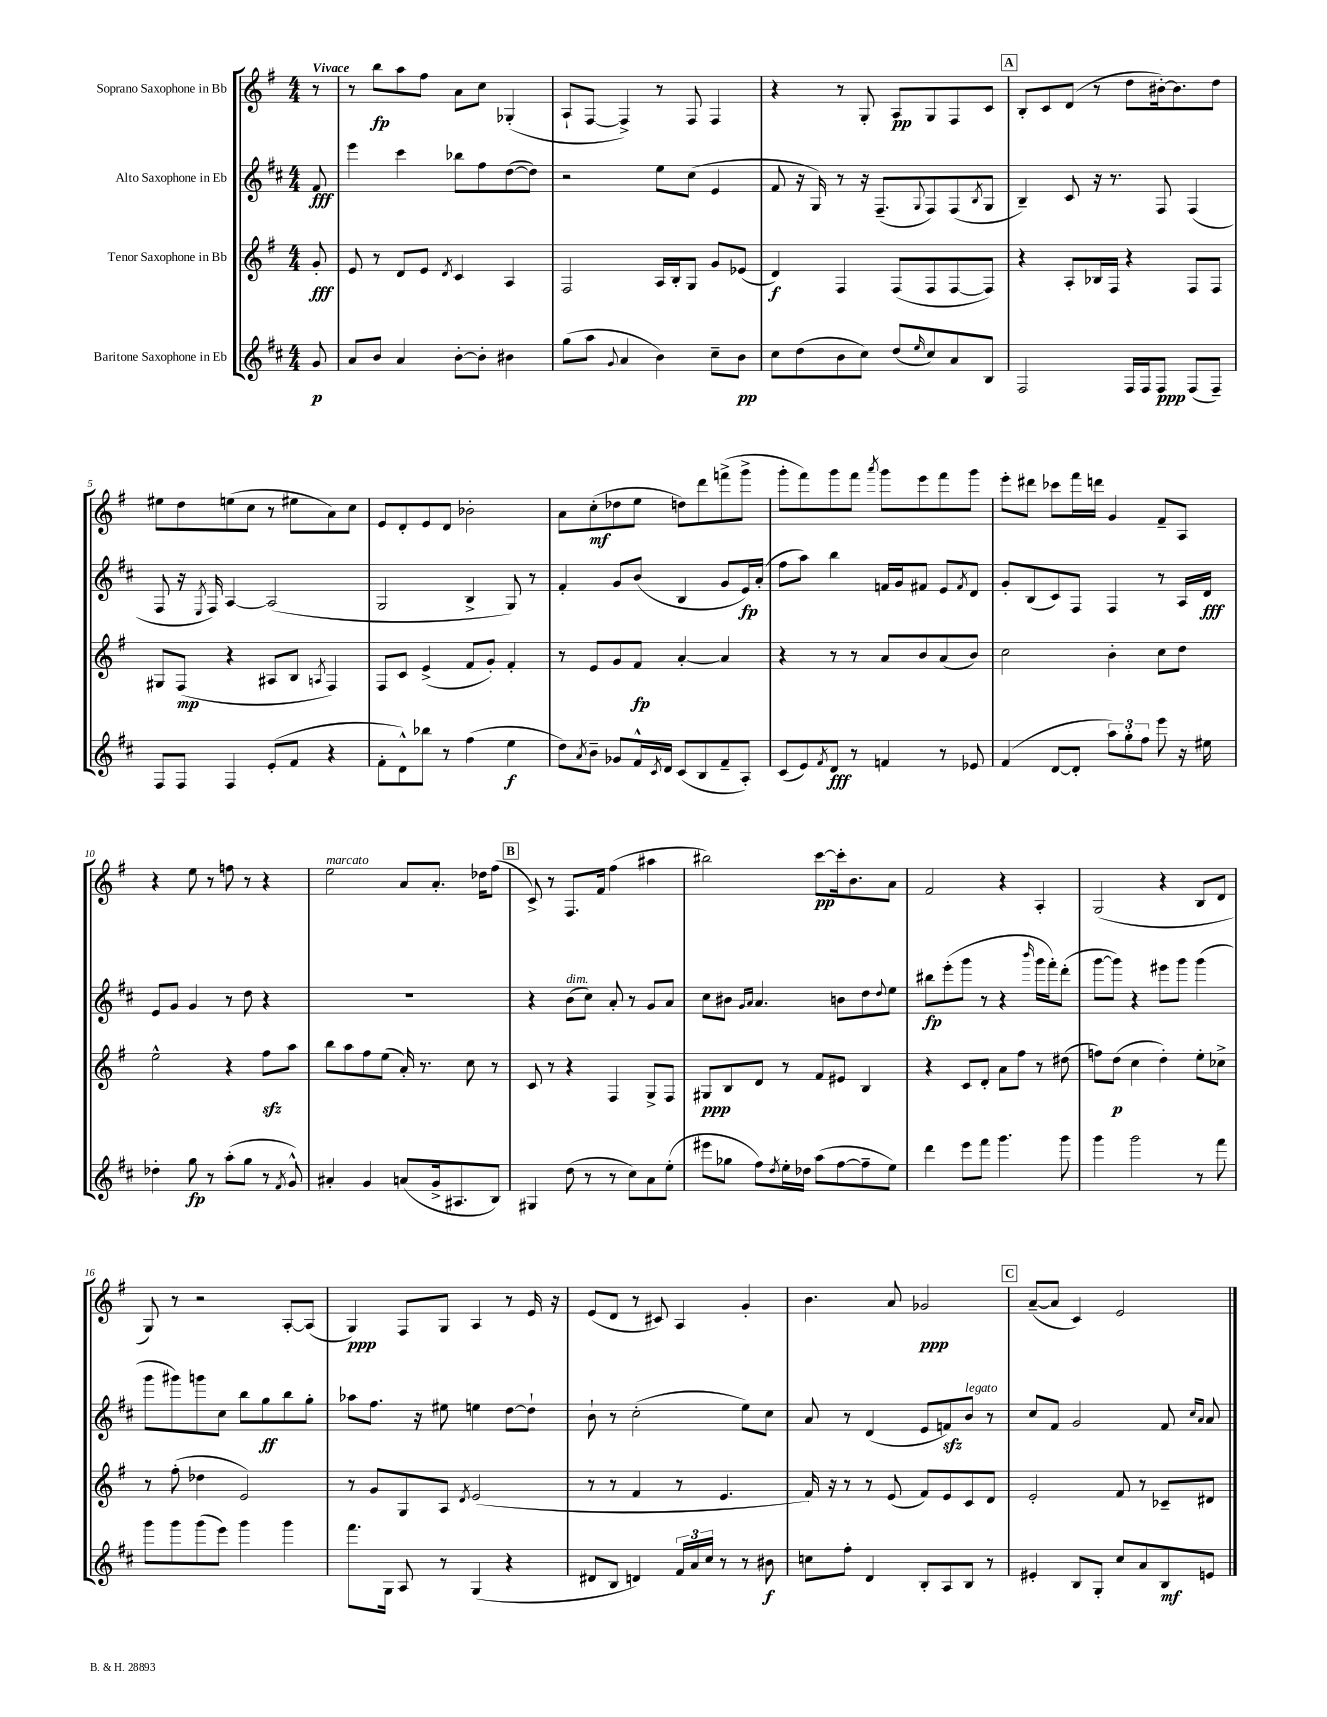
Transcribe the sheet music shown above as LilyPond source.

<<
\new StaffGroup <<
\new Staff = "s0" \with { instrumentName = "Soprano Saxophone in Bb" } {
    \clef treble \key g \major \numericTimeSignature \time 4/4 \partial 8 \tempo "Vivace"
    r8 |
    r8 b''8\fp a''8 fis''8 a'8 c''8 ges4-.( |
    a8-! fis8~ fis4->) r8 fis8 fis4 |
    r4 r8 g8-. a8\pp g8 fis8 c'8 |
    \mark \markup { \box "A" } b8-. c'8 d'8( r8 d''8 bis'16~-.) bis'8. d''8 |
    eis''8 d''8 e''8( c''8 r8 eis''8 a'8) c''8 |
    e'8 d'8-. e'8 d'8 bes'2-. |
    a'8 c''8-.\mf( des''8 e''8 d''8) d'''8 f'''8->( g'''8-> |
    g'''8-. fis'''8) g'''8 fis'''8 \acciaccatura { a'''8 } g'''8 e'''8 fis'''8 g'''8 |
    e'''8-. dis'''8 ces'''8 fis'''16 d'''16 g'4 fis'8-- a8 |
    r4 e''8 r8 f''8 r8 r4 |
    e''2^\markup { \italic "marcato" } a'8 a'8.-. des''16 fis''8( |
    \mark \markup { \box "B" } c'8->) r8 fis8. fis'16 fis''4( ais''4 |
    bis''2) c'''8~\pp c'''16-. b'8. a'8 |
    fis'2 r4 a4-. |
    g2( r4 b8 d'8 |
    g8) r8 r2 a8~-. a8( |
    g4\ppp) fis8 g8 a4 r8 e'16 r16 |
    e'8( d'8 r8 cis'8) a4 g'4-. |
    b'4. a'8 ges'2\ppp |
    \mark \markup { \box "C" } a'8~--( a'8 c'4) e'2 \bar "|." |
}
\new Staff = "s1" \with { instrumentName = "Alto Saxophone in Eb" } {
    \clef treble \key d \major \numericTimeSignature \time 4/4 \partial 8
    fis'8\fff |
    e'''4 cis'''4 bes''8 fis''8 d''8~( d''8) |
    r2 e''8 cis''8( e'4 |
    fis'8 r16 g16) r8 r16 fis8.--( \appoggiatura { g8 } fis8) fis8( \acciaccatura { b8 } g8 |
    \mark \markup { \box "A" } b4--) cis'8 r16 r8. fis8 fis4( |
    fis8 r16 \acciaccatura { e8 } fis16) a4~ a2( |
    g2 b4-> g8) r8 |
    fis'4-. g'8 b'8( b4 g'8 e'16\fp) a'16-.( |
    fis''8 a''8) b''4 f'16 g'16 fis'8 e'8 \acciaccatura { fis'8 } d'8 |
    g'8-. b8( cis'8) fis8 fis4 r8 a16 d'16\fff |
    e'8 g'8 g'4 r8 d''8 r4 |
    R1 |
    \mark \markup { \box "B" } r4 b'8^\markup { \italic "dim." }( cis''8) a'8-. r8 g'8 a'8 |
    cis''8 bis'8 \grace { g'16 a'16 } a'4. b'8 d''8 \appoggiatura { d''8 } e''8 |
    bis''8\fp e'''8-.( g'''8 r8 r4 \grace { b'''16 } g'''16 fis'''16-.) d'''8-.( |
    g'''8~ g'''8) r4 eis'''8 g'''8 g'''4( |
    g'''8 gis'''8) g'''8 cis''8 b''8 g''8\ff b''8 g''8-. |
    aes''8 fis''8. r16 eis''8 e''4 d''8~ d''8-! |
    b'8-! r8 cis''2-.( e''8) cis''8 |
    a'8 r8 d'4( e'8 f'8\sfz) b'8^\markup { \italic "legato" } r8 |
    \mark \markup { \box "C" } cis''8 fis'8 g'2 fis'8 \grace { cis''16 a'16 } a'8 \bar "|." |
}
\new Staff = "s2" \with { instrumentName = "Tenor Saxophone in Bb" } {
    \clef treble \key g \major \numericTimeSignature \time 4/4 \partial 8
    g'8-.\fff |
    e'8 r8 d'8 e'8 \acciaccatura { d'8 } c'4 a4 |
    fis2 a16 b16-. g8 g'8 ees'8( |
    d'4\f) fis4 fis8( fis8 fis8~ fis8) |
    \mark \markup { \box "A" } r4 a8-. bes16 fis16 r4 fis8 fis8 |
    gis8 fis8\mp( r4 ais8 b8 \acciaccatura { a8 } fis4) |
    fis8 c'8 e'4->( fis'8 g'8-.) fis'4-. |
    r8 e'8 g'8 fis'8\fp a'4~-. a'4 |
    r4 r8 r8 a'8 b'8 a'8( b'8) |
    c''2 b'4-. c''8 d''8 |
    e''2-^ r4 fis''8\sfz a''8 |
    b''8 a''8 fis''8 e''8( a'16-.) r8. c''8 r8 |
    \mark \markup { \box "B" } c'8 r8 r4 fis4 g8-> fis8 |
    gis8\ppp b8 d'8 r8 fis'8 eis'8 b4 |
    r4 c'8 d'8-. a'8 fis''8 r8 dis''8( |
    f''8) d''8\p( c''4 d''4-.) e''8-. ces''8-> |
    r8 fis''8-.( des''4 e'2) |
    r8 g'8 g8 a8 \acciaccatura { d'8 } e'2( |
    r8 r8 fis'4 r8 e'4. |
    fis'16) r16 r8 r8 e'8( fis'8) e'8 c'8 d'8 |
    \mark \markup { \box "C" } e'2-. fis'8 r8 ces'8-- dis'8 \bar "|." |
}
\new Staff = "s3" \with { instrumentName = "Baritone Saxophone in Eb" } {
    \clef treble \key d \major \numericTimeSignature \time 4/4 \partial 8
    g'8\p |
    a'8 b'8 a'4 b'8~-. b'8-. bis'4 |
    g''8( a''8 \appoggiatura { g'8 } a'4 b'4) cis''8-- b'8\pp |
    cis''8 d''8( b'8 cis''8) d''8( \grace { e''16 } cis''8) a'8 b8 |
    \mark \markup { \box "A" } fis2 fis16 fis16 fis8\ppp fis8( fis8--) |
    fis8 fis8 fis4 e'8-.( fis'8 r4 |
    fis'8-. d'8-^) bes''8 r8 fis''4( e''4\f |
    d''8) \acciaccatura { a'8 } b'8-- ges'8 fis'16-^ \acciaccatura { cis'8 } d'16 cis'8( b8 fis'8-- a8-.) |
    cis'8( e'8) \acciaccatura { fis'8 } d'8\fff r8 f'4 r8 ees'8 |
    fis'4( d'8~ d'8-. \tuplet 3/2 { a''8) g''8-. fis''8 } e'''8 r16 eis''16 |
    des''4-. g''8\fp r8 a''8-.( g''8 r8 \acciaccatura { fis'8 } g'8-^) |
    ais'4-. g'4 a'8( g'16-> ais8. b8) |
    \mark \markup { \box "B" } gis4 d''8( r8 r8 cis''8) a'8 e''8-.( |
    eis'''8 ges''8 fis''8) \acciaccatura { d''8 } e''16-. des''16 a''8( fis''8~ fis''8-- e''8) |
    d'''4 e'''8 fis'''8 g'''4. g'''8 |
    g'''4 g'''2 r8 fis'''8 |
    g'''8 g'''8 g'''8( e'''8) g'''4 g'''4 |
    fis'''8. g16 a8 r8 g4( r4 |
    dis'8 b8 d'4) \tuplet 3/2 { fis'16 a'16 cis''16 } r8 r8 bis'8\f |
    c''8 fis''8-. d'4 b8-. a8 b8 r8 |
    \mark \markup { \box "C" } eis'4-. b8 g8-. cis''8 a'8 b8\mf e'8 \bar "|." |
}
>>
>>
